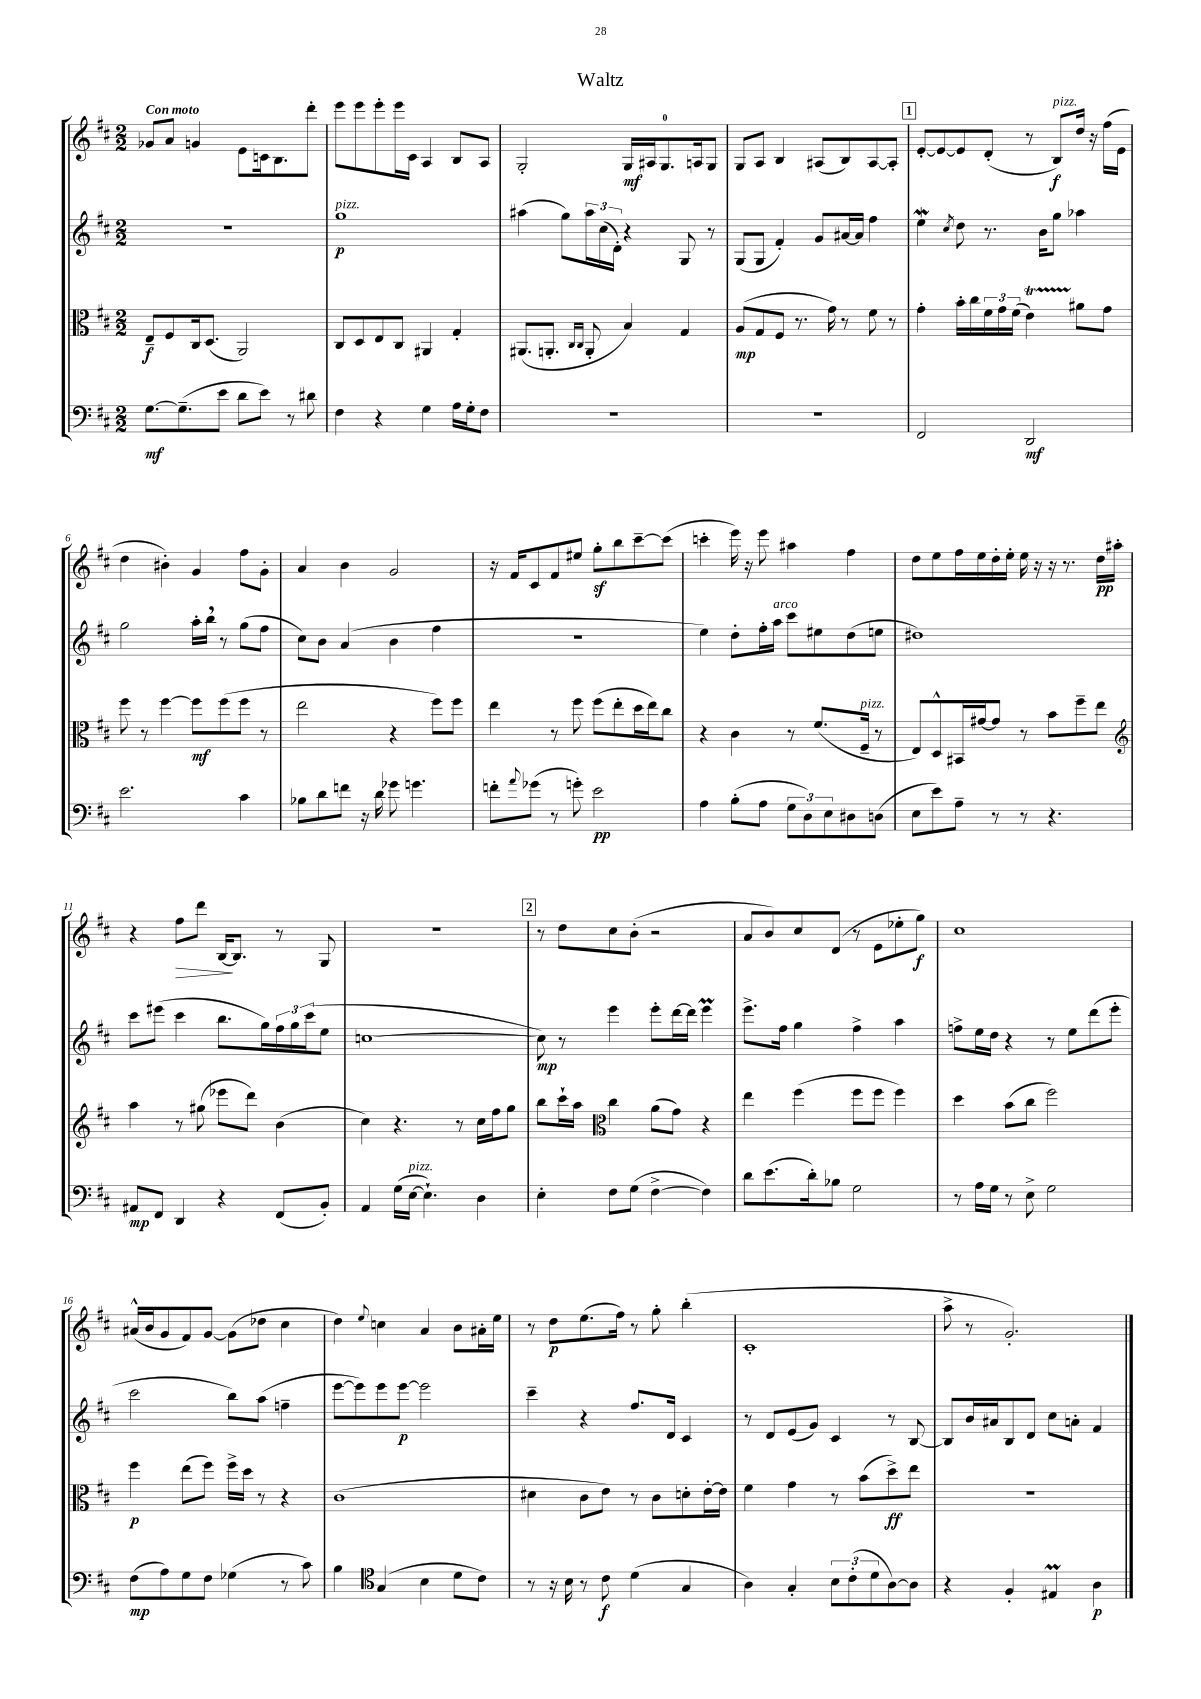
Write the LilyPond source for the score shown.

\header { title = "Waltz" }
<<
\new StaffGroup <<
\new Staff = "s0" {
    \clef treble \key d \major \numericTimeSignature \time 2/2 \tempo "Con moto"
    ges'8 a'8 g'4 e'8 c'16 b8. d'''8-. |
    e'''8 e'''8 e'''8-. e'''16 cis'16 a4 b8 a8 |
    g2-. g16\mf ais16 g8.-0 a16 g8 |
    g8 a8 b4 ais8( b8) ais8~ ais8-. |
    \mark \markup { \box "1" } e'8~-. e'8~ e'8 d'8-.( r8 b8\f^\markup { \italic "pizz." }) d''16 r16 fis''16( e'16 |
    d''4 bis'4-.) g'4 fis''8 g'8-. |
    a'4 b'4 g'2 |
    r16 fis'16 cis'8 fis'8 eis''8 g''8-.\sf b''8 cis'''8~-- cis'''8( |
    c'''4-. e'''16) r16 e'''8 ais''4 fis''4 |
    d''8 e''8 fis''16 e''16 d''16-. e''16-. e''16 r16 r16 r8. d''16\pp ais''16-. |
    r4 fis''8\> d'''8 b16~\! b8. r8 g8 |
    r1 |
    \mark \markup { \box "2" } r8 d''8 cis''8 b'8-.( r2 |
    a'8 b'8) cis''8 d'8( r8 e'8 ees''8-. g''8\f) |
    cis''1 |
    ais'16-^( b'16 g'8 fis'8) g'8~ g'8( des''8 cis''4 |
    d''4) \appoggiatura { e''8 } c''4 a'4 b'8 ais'16-. e''16 |
    r8 d''8\p e''8.( fis''16) r8 g''8-. b''4-.( |
    cis'1-. |
    a''8-> r8 g'2.-.) \bar "|." |
}
\new Staff = "s1" {
    \clef treble \key d \major \numericTimeSignature \time 2/2
    R1 |
    g''1\p^\markup { \italic "pizz." } |
    ais''4( g''8) \tuplet 3/2 { ais''16 cis''16( d'16-.) } r4 g8 r8 |
    g8( g8 fis'4-.) g'8 ais'16~ ais'16 fis''4 |
    \mark \markup { \box "1" } e''4\mordent \acciaccatura { cis''8 } d''8 r8. b'16 g''8 aes''4 |
    g''2 a''16-. b''16 \breathe r8 g''8( fis''8 |
    cis''8) b'8 a'4( b'4 fis''4 |
    R1 |
    e''4) d''8-. fis''16-. a''16^\markup { \italic "arco" } cis'''8 eis''8 d''8( e''8 |
    dis''1) |
    cis'''8 eis'''8( cis'''4 b''8. g''16) \tuplet 3/2 { fis''16 g''16 cis'''16( } e''8 |
    c''1~ |
    \mark \markup { \box "2" } c''8\mp) r8 e'''4 e'''8-. d'''16~ d'''16 e'''4\prall |
    e'''8.-> fis''16 g''4 fis''4-> a''4 |
    f''8-> e''16 d''16 r4 r8 e''8 d'''8( e'''8-. |
    cis'''2 b''8) a''8( f''4-- |
    e'''8~ e'''8) e'''8 e'''8~\p e'''2 |
    cis'''4-- r4 fis''8. d'16 cis'4 |
    r8 d'8 e'8( g'8) cis'4 r8 b8~ |
    b8 b'16 ais'16 b8 d'8 cis''8 a'8-. fis'4 \bar "|." |
}
\new Staff = "s2" {
    \clef alto \key d \major \numericTimeSignature \time 2/2
    e8--\f fis8 cis16 d8.( a,2) |
    cis8 d8 e8 cis8 ais,4 g4-. |
    ais,8.( a,8.-. \grace { cis16 cis16 } a,8-. b4) g4 |
    a8\mp( g8 fis8 r8. g'16) r8 fis'8 r8 |
    \mark \markup { \box "1" } g'4-. b'16-. cis''16 \tuplet 3/2 { fis'16 g'16 fis'16( } e'4\startTrillSpan) ais'8\stopTrillSpan g'8 |
    fis''8 r8 fis''4~ fis''8\mf fis''8( fis''8 r8 |
    e''2 r4 fis''8) fis''8 |
    e''4 r8 fis''8 fis''8( e''8-. d''16 e''16) cis''8 |
    r4 cis'4 r8 fis'8.( fis16--^\markup { \italic "pizz." } r8 |
    e8) d8-^ bis,16 gis'16~ gis'8 r8 b'8 fis''8-- e''8 |
    \clef treble a''4 r8 gis''8( ees'''8 d'''8) b'4( |
    cis''4) r4. r8 cis''16 fis''16 g''8 |
    \mark \markup { \box "2" } b''8 cis'''16-! a''16 \clef alto cis''4 a'8( g'8) r4 |
    e''4 fis''4( fis''8 fis''8 fis''4) |
    d''4 b'8( cis''8 fis''2) |
    fis''4\p e''8( fis''8) fis''16-> d''16 r8 r4 |
    cis'1( |
    dis'4 cis'8 e'8) r8 cis'8 d'8-. e'16~-. e'16 |
    fis'4 g'4 r8 b'8( d''8->\ff) e''8 |
    R1 \bar "|." |
}
\new Staff = "s3" {
    \clef bass \key d \major \numericTimeSignature \time 2/2
    g8.~\mf g8.--( e'8 d'8 e'8) r8 dis'8 |
    fis4 r4 g4 a16 g16-. fis8 |
    R1 |
    R1 |
    \mark \markup { \box "1" } fis,2 d,2\mf |
    e'2. cis'4 |
    bes8 d'8 f'8 r16 d'16 ges'8 g'4. |
    f'8-. \appoggiatura { a'8 } ges'8( r8 g'8-.) e'2\pp |
    a4 b8-.( a8 \tuplet 3/2 { g8 d8) e8 } dis8 d8( |
    e8 e'8) a8-- r8 r8 r4. |
    ais,8\mp fis,8 d,4 r4 fis,8( b,8-.) |
    a,4 g16( e16~^\markup { \italic "pizz." } e4.-!) d4 |
    \mark \markup { \box "2" } e4-. fis8 g8( fis4~-> fis4) |
    d'8 e'8.( d'16-.) bes8 g2 |
    r8 a16 g16 r8 e8-> g2 |
    fis8\mp( a8) g8 fis8 ges4( r8 cis'8) |
    b4 \clef tenor g4( b4 d'8 cis'8) |
    r8 r16 b16 r8 cis'8\f d'4( g4 |
    a4) g4-. \tuplet 3/2 { b8 cis'8-.( d'8 } a8~) a8 |
    r4 fis4-. eis4\prall a4\p \bar "|." |
}
>>
>>
